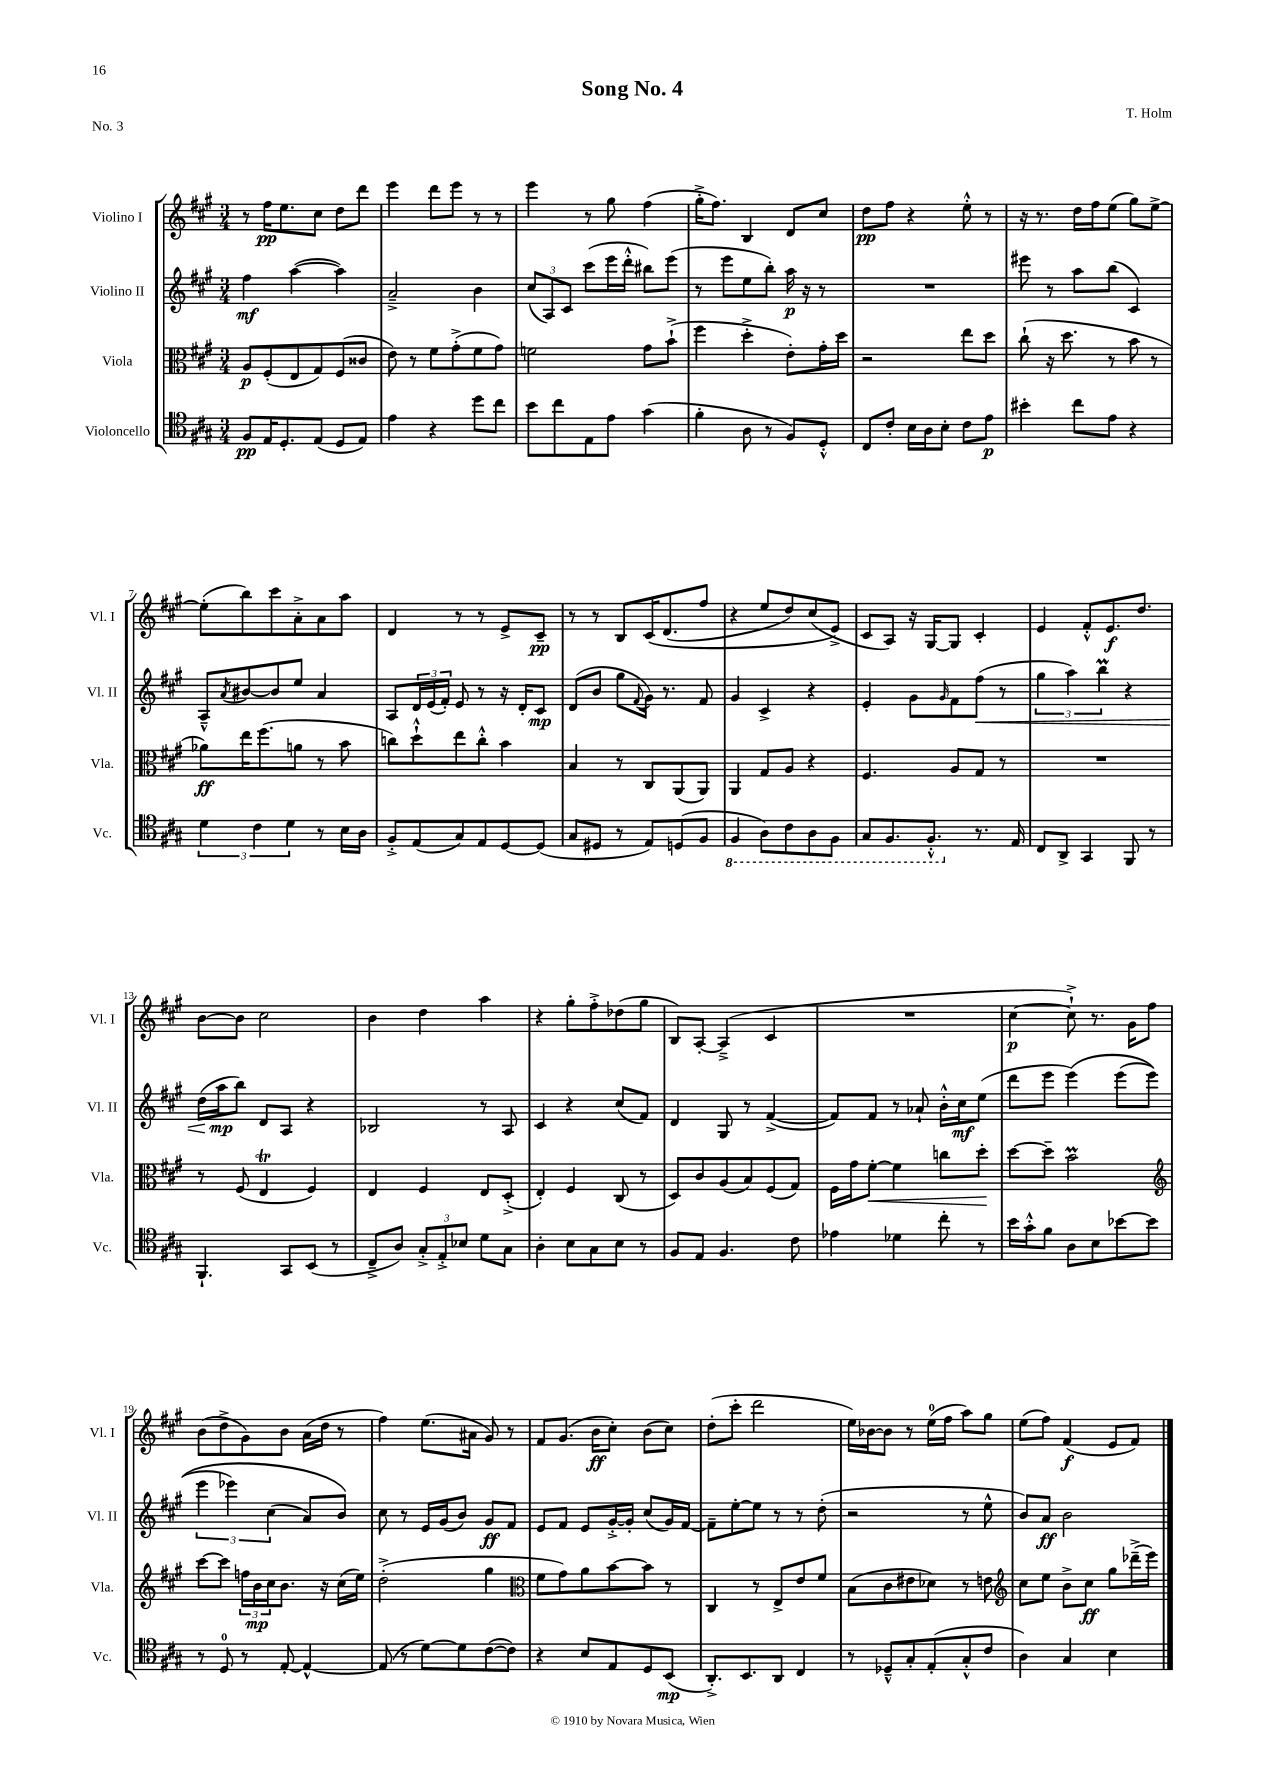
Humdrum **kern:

**kern	**kern	**kern	**kern
*staff4	*staff3	*staff2	*staff1
*clefC4	*clefC3	*clefG2	*clefG2
*k[f#c#g#]	*k[f#c#g#]	*k[f#c#g#]	*k[f#c#g#]
*M3/4	*M3/4	*M3/4	*M3/4
8F#/L	8A/L	4ff#\	8r
16E/K	(8F#'/	.	16ff#\LK
8.D'/	.	.	8.ee\
.	8E/	([4aa\	.
(8E/J	8G#/)	.	8cc#\J
8D/L	(8F#/	4aa\])	8dd\L
8E/J)	8c##/J	.	8ddd\J
=	=	=	=
4e\	8e\)	2a~^/	4eee\
.	8r	.	.
4r	8f#\L	.	8ddd\L
.	(8g#'^\	.	8eee\J
8dd\L	8f#\	4b\	8r
8cc#\J	8g#\J)	.	8r
=	=	=	=
8b\L	2f\	(12cc#/L	4eee\
.	.	12A/)	.
8cc#\	.	.	.
.	.	12c#/J	.
8E\	.	(8ccc#\L	8r
8e\J	.	16eee\L	8gg#\
.	.	16ddd'^^\JJ	.
(4g#\	8g#\L	8bb#\L)	(4ff#\
.	(8b`^\J	(8eee\J	.
=	=	=	=
4f#'\	4ff#\	8r	16gg#'^\LK
.	.	.	8.ff#\J)
.	.	8eee\L	.
8A\	4dd'^\	8ee\	4B/
8r	.	8bb'\J)	.
8F#/L)	8e'\L)	16aa\	8d/L
.	.	16r	.
8D'^^/J	16g#'\L	8r	8cc#/J
.	16dd\JJ	.	.
=	=	=	=
8C#/L	2r	2.r	8dd\L
8c#'/J	.	.	8ff#\J
16B\LL	.	.	4r
16A\J	.	.	.
8B'\J	.	.	.
8c#\L	8ee\L	.	8ee'^^\
8e\J	8dd\J	.	8r
=	=	=	=
4b#'\	(8cc#`\	8eee#\	16r
.	.	.	8.r
.	16r	8r	.
.	8.dd\	.	.
8cc#\L	.	8aa\L	16dd\LL
.	.	.	16ff#\J
8e\J	8r	(8bb\J	(8ee\J
4r	8b\	4c#/)	8gg#\L)
.	8r	.	[8ee^\J
=	=	=	=
6d\	8a-\L)	8A~^^/L	(8ee'\]L
.	.	8qa/	.
.	16ee\K	[8b#/	8bb\)
6c#\	.	.	.
.	(8.ff#\	.	.
.	.	8b#/]	8ccc#\
6d\	.	.	.
.	8a\J	8ee/J	8a'^\
8r	8r	4a/	8a\
16B\LL	8b\	.	8aa\J
16A\JJ	.	.	.
=	=	=	=
8F#'^/L	8cc\L)	8A/L	4d/
(8E/	8dd`^^\	24d/L	.
.	.	(24e/	.
.	.	24f#'/JJ)	.
8G#/)	8ee\	8e/	8r
8E/	8cc'^^\J	8r	8r
[8D/	4b\	16r	8e^/L
.	.	16d'/LK	.
(8D/]J	.	8c#/J	8c#~/J
=	=	=	=
8G#/L	4B/	(8d/L	8r
8D#/J	.	8b/J	8r
8r	8r	8gg#\L	8B/L
.	.	8qqf#/	.
8E/L)	8C#/L	16g#\Jk)	&(16c#/K
.	.	8.r	(8.d/
(8D/	(8AA/	.	.
8F#/J	8AA/J)	8f#/	8ff#/J
=	=	=	=
4FF#/	4AA/	4g#/	4r
8AA\L)	8G#/L	4c#^/	8ee/L
8C#\	8A/J	.	8dd/)
8AA\	4r	4r	(8cc#/
8FF#\J	.	.	8e^/J&)
=	=	=	=
8GG#/L	4.F#/	4e'/	8c#/L
8.FF#/	.	.	8A/J)
.	.	8g#\L	16r
8.FF#'^^/J	.	.	[16G#/LK
.	.	16qqg#/	.
.	8A/L	8f#\	8G#/]J
8.r	8G#/J	(8ff#\J	4c#'/
.	8r	8r	.
16E/	.	.	.
=	=	=	=
8C#/L	2.r	6gg#\	4e/
8AA^/J	.	.	.
.	.	6aa\)	.
4GG#/	.	.	8f#'^^/L
.	.	6bb\	.
.	.	.	8.e/
8FF#/	.	4r	.
.	.	.	8.dd/J
8r	.	.	.
=	=	=	=
4.FF#`/	8r	(16dd\LL	[8b\L
.	.	16aa\J	.
.	(8F#/	8bb\J)	8b\]J
.	4E/	8d/L	2cc#\
8GG#/L	.	8A/J	.
(8BB/J	4F#/)	4r	.
8r	.	.	.
=	=	=	=
8C#~^/L	4E/	2B-/	4b\
8A/J)	.	.	.
12G#'^/L	4F#/	.	4dd\
12E'^/	.	.	.
12B-/J	.	.	.
8d\L	8E/L	8r	4aa\
8G#\J	(8D'^/J	8A/	.
=	=	=	=
4A'\	4E'/)	4c#/	4r
8B\L	4F#/	4r	8gg#'\L
8G#\	.	.	8ff#'^\
8B\J	(8C#/	(8cc#/L	(8dd-\
8r	8r	8f#/J)	8gg#\J
=	=	=	=
8F#/L	8D/L)	4d/	8B/L)
8E/J	8c#/	.	[8A'/J
4.F#/	(8A/	8G#/	(4A~^/]
.	8B/)	8r	.
.	(8F#/	([4f#^/	4c#/
8c#\	8G#/J)	.	.
=	=	=	=
4e-\	16F#\LL	8f#/]L)	2.r
.	16g#\J	.	.
.	[8f#'\J	8f#/J	.
4d-\	4f#\]	8r	.
.	.	8a-`/	.
8cc#'\	8cc\L	16b'^^\LL	.
.	.	16cc#\J	.
8r	8dd'\J	(8ee\J	.
=	=	=	=
16b\LL	[8dd\L	8ddd\L	[4cc#\
16g#'^^\J	.	.	.
8f#\J	8dd~\]J	8eee\J	.
8A\L	2b\	&(4eee\)	8cc#`^\])
8B\	.	.	8.r
[8b-\	.	(8eee\L	.
.	.	.	16g#\LK
8b-\]J	.	8eee\J	8ff#\J
=	=	=	=
*	*clefG2	*	*
8r	[8ccc#\L	6eee\	(8b\L
8D/	8ccc#\]J	.	8dd^\
.	.	6eee-\)	.
8r	24ff\LL	.	8g#\)
.	24b\	.	.
.	24cc#\J	(6cc#\	.
[8E'/	8.b\J	.	8b\J
4E^^/_	.	8a/L)	(16a\LL
.	16r	.	16dd\JJ
.	(16cc#\LL	8b/J&)	8r
.	16ee\JJ)	.	.
=	=	=	=
(8E/]	(2dd'^\	8cc#\	4ff#\)
8r	.	8r	.
[8d\L)	.	16e/LL	(8.ee\L
.	.	(16g#/J	.
8d\]	.	8b/J)	.
.	.	.	16a#\Jk
([8c#\	4gg#\	8g#/L	8g#/)
8c#\]J)	.	8f#/J	8r
=	=	=	=
*	*clefC3	*	*
4r	8f#\L	8e/L	8f#/L
.	8g#\)	8f#/J	(8.g#/J
8B/L	8a\	8e/L	.
.	.	.	16b\LK
8E/	[8b\	[16g#'^/L	8cc#'\J)
.	.	16g#'/]JJ	.
8D/	8b\]J	(8cc#/L	(8b\L
(8BB/J	8r	16g#/L)	8cc#\J)
.	.	[16f#/JJ	.
=	=	=	=
8.AA'^/L)	4C#/	8f#~\]L	(8dd'\L
.	.	[8ee'\	8ccc#'\J
8.BB/	.	.	.
.	8r	8ee\]J	2ddd\
8AA/J	8E^/L	8r	.
4C#/	8e/	8r	.
.	8f#/J	(8dd'\	.
=	=	=	=
8r	(8B\L	2r	16ee\LL)
.	.	.	[16b-\J
8D-~^^/L	8c#\	.	8b-\]J
8G#'/	8e#\	.	8r
(8E'/	8d-\J)	.	(16ee\LL
.	.	.	16ff#\JJ
8G#'^^/	8r	8r	8aa\L)
8c#/J	8e\	8ee^^\	8gg#\J
=	=	=	=
*	*clefG2	*	*
4A\)	8cc#\L	8b/L)	(8ee\L
.	8ee\J	8a/J	8ff#\J)
4G#/	8b^\L	2b\	(4f#/
.	8cc#\J	.	.
4B\	8gg#\L	.	8e/L
.	(16ddd-~^\L	.	8f#/J)
.	16eee\JJ)	.	.
==	==	==	==
*-	*-	*-	*-
